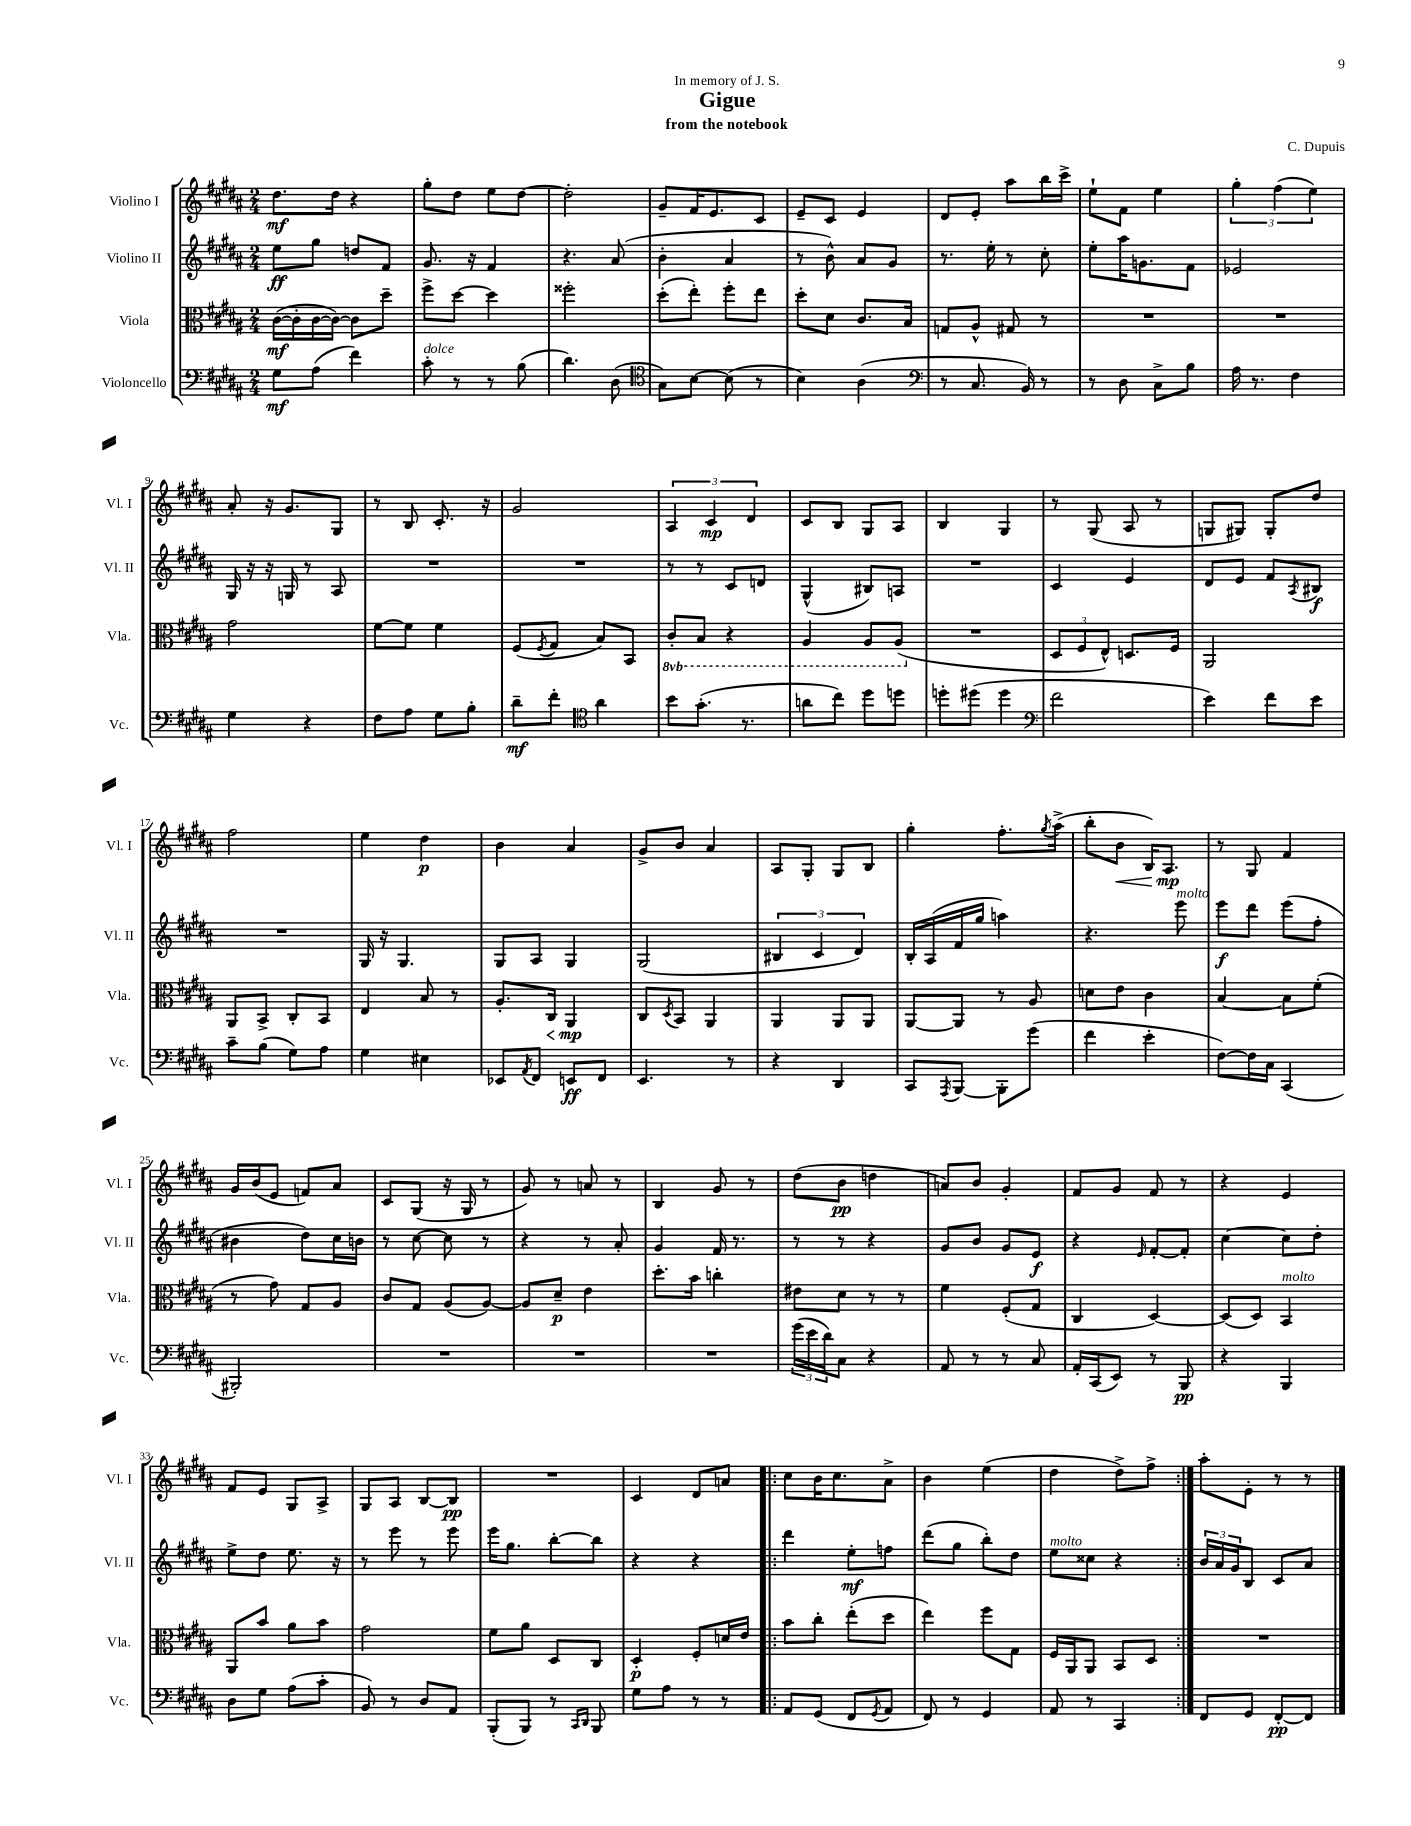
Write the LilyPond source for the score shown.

\header { title = "Gigue" composer = "C. Dupuis" subtitle = "from the notebook" dedication = "In memory of J. S." }
<<
\new StaffGroup <<
\new Staff = "s0" \with { instrumentName = "Violino I" shortInstrumentName = "Vl. I" } {
    \clef treble \key b \major \numericTimeSignature \time 2/4
    dis''8.\mf dis''16 r4 |
    gis''8-. dis''8 e''8 dis''8~ |
    dis''2-. |
    gis'8-- fis'16 e'8. cis'8 |
    e'8-- cis'8 e'4 |
    dis'8 e'8-. ais''8 b''16 cis'''16-> |
    e''8-! fis'8 e''4 |
    \tuplet 3/2 { gis''4-. fis''4( e''4) } |
    ais'8-. r16 gis'8. gis8 |
    r8 b8 cis'8.-. r16 |
    gis'2 |
    \tuplet 3/2 { ais4 cis'4\mp dis'4 } |
    cis'8 b8 gis8 ais8 |
    b4 gis4 |
    r8 gis8( ais8 r8 |
    g8 gis8) gis8-. dis''8 |
    fis''2 |
    e''4 dis''4\p |
    b'4 ais'4 |
    gis'8-> b'8 ais'4 |
    ais8 gis8-. gis8 b8 |
    gis''4-. fis''8.-. \acciaccatura { gis''8 } ais''16->( |
    b''8-. b'8\< b16) ais8.\mp\! |
    r8 gis8 fis'4 |
    gis'16 b'16( e'8 f'8) ais'8 |
    cis'8 gis8( r16 gis16 r8 |
    gis'8) r8 a'8 r8 |
    b4 gis'8 r8 |
    dis''8( b'8\pp d''4 |
    a'8) b'8 gis'4-. |
    fis'8 gis'8 fis'8 r8 |
    r4 e'4 |
    fis'8 e'8 gis8 ais8-> |
    gis8 ais8 b8~ b8\pp |
    R2 |
    cis'4 dis'8 a'8 |
    \repeat volta 2 { cis''8 b'16 cis''8. ais'8-> |
    b'4 e''4( |
    dis''4 dis''8->) fis''8-> | }
    ais''8-. e'8-. r8 r8 \bar "|." |
}
\new Staff = "s1" \with { instrumentName = "Violino II" shortInstrumentName = "Vl. II" } {
    \clef treble \key b \major \numericTimeSignature \time 2/4
    e''8\ff gis''8 d''8 fis'8 |
    gis'8. r16 fis'4 |
    r4. ais'8( |
    b'4-. ais'4 |
    r8 b'8-^) ais'8 gis'8 |
    r8. e''16-. r8 cis''8-. |
    e''8-. ais''16 g'8. fis'8 |
    ees'2 |
    gis16 r16 r16 g16 r8 ais8 |
    R2 |
    R2 |
    r8 r8 cis'8 d'8 |
    gis4-^( bis8) a8 |
    R2 |
    cis'4 e'4 |
    dis'8 e'8 fis'8 \acciaccatura { ais8 } bis8\f |
    R2 |
    gis16 r16 gis4. |
    gis8 ais8 gis4 |
    gis2( |
    \tuplet 3/2 { bis4 cis'4 dis'4) } |
    b16-. ais16( fis'16 gis''16 a''4) |
    r4. e'''8^\markup { \italic "molto" } |
    e'''8\f dis'''8 e'''8( fis''8-. |
    bis'4 dis''8) cis''16 b'16 |
    r8 cis''8~ cis''8 r8 |
    r4 r8 ais'8-. |
    gis'4 fis'16 r8. |
    r8 r8 r4 |
    gis'8 b'8 gis'8 e'8\f |
    r4 \grace { e'16 } fis'8~-. fis'8-. |
    cis''4~ cis''8 dis''8-. |
    e''8-> dis''8 e''8. r16 |
    r8 e'''8 r8 e'''8 |
    e'''16 gis''8. b''8~-. b''8 |
    r4 r4 |
    \repeat volta 2 { dis'''4 e''8-.\mf f''8 |
    dis'''8( gis''8 b''8-.) dis''8 |
    e''8^\markup { \italic "molto" } cisis''8 r4 | }
    \tuplet 3/2 { b'16 ais'16 gis'16 } b8 cis'8 ais'8 \bar "|." |
}
\new Staff = "s2" \with { instrumentName = "Viola" shortInstrumentName = "Vla." } {
    \clef alto \key b \major \numericTimeSignature \time 2/4 \set Staff.ottavationMarkups = #ottavation-simple-ordinals
    cis'16~\mf( cis'16-. cis'16~ cis'16~) cis'8 dis''8-- |
    fis''8-> dis''8~ dis''4 |
    fisis''2-. |
    dis''8-.( e''8-.) fis''8-. e''8 |
    dis''8-. dis'8 cis'8. b16 |
    g8 ais8-^ gis8 r8 |
    R2 |
    R2 |
    gis'2 |
    fis'8~ fis'8 fis'4 |
    fis8( \acciaccatura { fis8 } gis8 b8) b,8 |
    \ottava #-1 cis8-. b,8 r4 |
    ais,4 ais,8 ais,8( \ottava #0 |
    R2 |
    \tuplet 3/2 { dis8 fis8 e8-^) } d8. fis16 |
    ais,2 |
    ais,8 b,8-> cis8-. b,8 |
    e4 b8 r8 |
    ais8.-. cis16\< ais,4\mp\! |
    cis8 \acciaccatura { dis8 } b,8 ais,4 |
    ais,4 ais,8 ais,8 |
    ais,8~ ais,8 r8 ais8 |
    d'8 e'8 cis'4 |
    b4~ b8 fis'8-.( |
    r8 gis'8) gis8 ais8 |
    cis'8 gis8 ais8( ais8~) |
    ais8 dis'8--\p e'4 |
    dis''8.-. b'16 c''4-. |
    eis'8 dis'8 r8 r8 |
    fis'4 fis8-.( gis8 |
    cis4 dis4~) |
    dis8( dis8) b,4^\markup { \italic "molto" } |
    ais,8 b'8 ais'8 b'8 |
    gis'2 |
    fis'8 ais'8 dis8 cis8 |
    dis4-.\p fis8-. d'16 e'16 |
    \repeat volta 2 { b'8 cis''8-. e''8-.( dis''8 |
    e''4) fis''8 gis8 |
    fis16 ais,16 ais,8 b,8 dis8 | }
    R2 \bar "|." |
}
\new Staff = "s3" \with { instrumentName = "Violoncello" shortInstrumentName = "Vc." } {
    \clef bass \key b \major \numericTimeSignature \time 2/4
    gis8\mf ais8( fis'4) |
    cis'8-.^\markup { \italic "dolce" } r8 r8 b8( |
    dis'4.) dis8( |
    \clef tenor gis8) b8~ b8( r8 |
    b4) ais4( |
    \clef bass r8 cis8. b,16) r8 |
    r8 dis8 cis8-> b8 |
    ais16 r8. fis4 |
    gis4 r4 |
    fis8 ais8 gis8 b8-. |
    dis'8--\mf fis'8-. \clef tenor ais'4 |
    b'8 gis'8.-.( r8. |
    a'8 cis''8) dis''8 d''8 |
    d''8-. dis''8( dis''4 |
    \clef bass fis'2 |
    e'4) fis'8 e'8 |
    cis'8-- b8( gis8) ais8 |
    gis4 eis4 |
    ees,8 \acciaccatura { ais,8 } fis,8 e,8\ff fis,8 |
    e,4. r8 |
    r4 dis,4 |
    cis,8 \acciaccatura { ais,,8 } b,,8~ b,,8-. gis'8( |
    fis'4 e'4-. |
    fis8~) fis16 cis16 cis,4( |
    bis,,2-.) |
    R2 |
    R2 |
    R2 |
    \tuplet 3/2 { gis'16( e'16 dis'16) } cis8 r4 |
    ais,8 r8 r8 cis8 |
    ais,16-. cis,16( e,8) r8 b,,8\pp |
    r4 b,,4 |
    dis8 gis8 ais8( cis'8-. |
    b,8) r8 dis8 ais,8 |
    b,,8-.( b,,8) r8 \grace { cis,16 dis,16 } b,,8 |
    gis8 ais8 r8 r8 |
    \repeat volta 2 { ais,8 gis,8( fis,8 \acciaccatura { gis,8 } ais,8 |
    fis,8) r8 gis,4 |
    ais,8 r8 cis,4 | }
    fis,8 gis,8 fis,8~-.\pp fis,8 \bar "|." |
}
>>
>>
